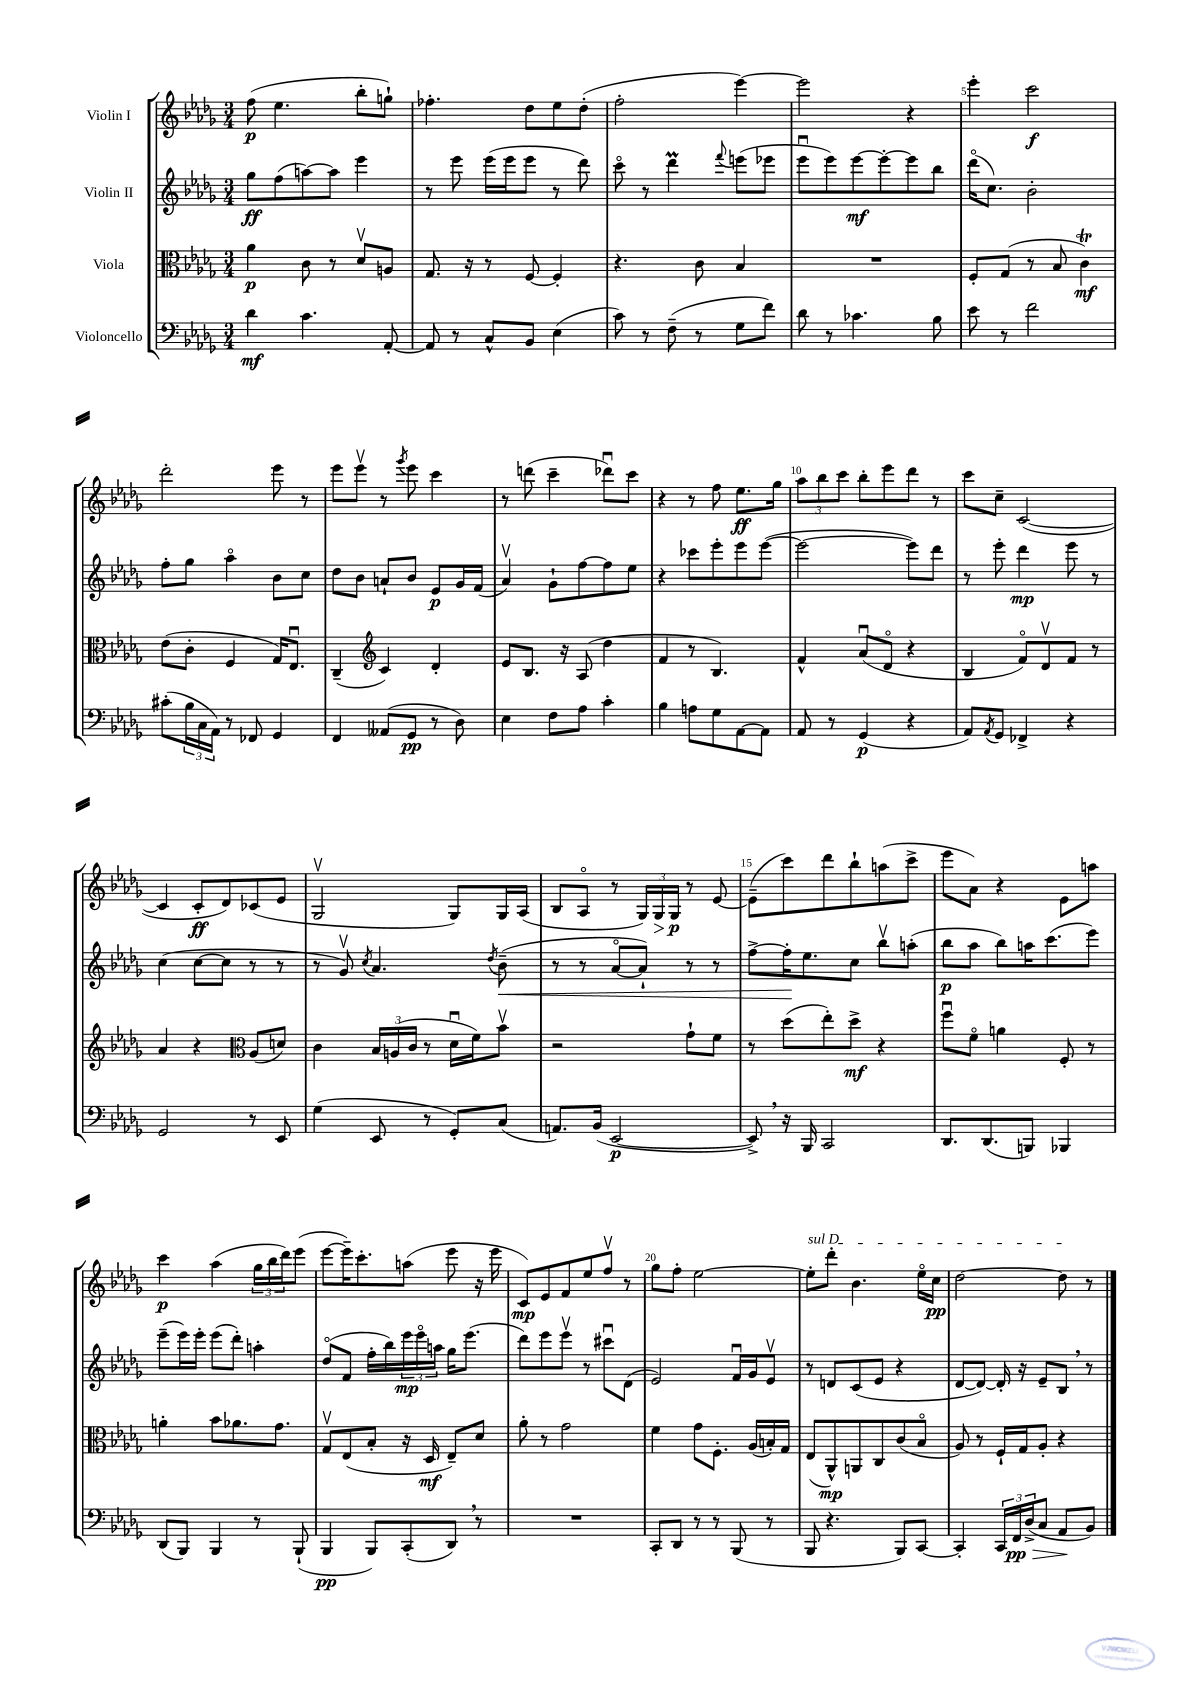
<<
\new StaffGroup <<
\new Staff = "s0" \with { instrumentName = "Violin I" } {
    \clef treble \key des \major \numericTimeSignature \time 3/4
    f''8\p( ees''4. bes''8-. g''8-!) |
    fes''4.-. des''8 ees''8 des''8-.( |
    f''2-. ees'''4~) |
    ees'''2 r4 |
    ees'''4-. c'''2\f |
    des'''2-. ees'''8 r8 |
    ees'''8 ees'''8\upbow r8 \acciaccatura { ges'''8 } ees'''8 c'''4 |
    r8 d'''8( c'''4-- des'''8\downbow) c'''8 |
    r4 r8 f''8 ees''8.\ff ges''16 |
    \tuplet 3/2 { aes''8 bes''8 c'''8 } bes''8-. ees'''8 des'''8 r8 |
    c'''8 c''8-- c'2~( |
    c'4 c'8-.\ff des'8) ces'8( ees'8 |
    ges2\upbow ges8) ges16 aes16( |
    bes8 aes8\flageolet r8 \tuplet 3/2 { ges16) ges16\> ges16\p\! } r8 ees'8~ |
    ees'8--( c'''8) des'''8 bes''8-! a''8( c'''8-> |
    ees'''8 aes'8) r4 ees'8 a''8 |
    c'''4\p aes''4( \tuplet 3/2 { ges''16 bes''16 des'''16) } ees'''8( |
    ees'''8~ ees'''16--) c'''8.-. a''8( ees'''8 r16 ees'''16 |
    c'8\mp) ees'8 f'8 ees''8 f''8\upbow r8 |
    ges''8 f''8-. ees''2~ |
    \once \override TextSpanner.bound-details.left.text = \markup { \italic "sul D" } ees''8-.\startTextSpan des'''8-. bes'4. ees''16\flageolet c''16\pp |
    des''2~ des''8\stopTextSpan r8 \bar "|." |
}
\new Staff = "s1" \with { instrumentName = "Violin II" } {
    \clef treble \key des \major \numericTimeSignature \time 3/4
    ges''8\ff f''8( a''8~) a''8 ees'''4 |
    r8 ees'''8 ees'''16( ees'''16 ees'''8 r8 des'''8) |
    c'''8\flageolet r8 des'''4\prall \appoggiatura { f'''8 } e'''8( ees'''8 |
    ees'''8\downbow ees'''8) ees'''8~\mf ees'''8~-. ees'''8 bes''8 |
    des'''16\flageolet( c''8.) bes'2-. |
    f''8-. ges''8 aes''4\flageolet bes'8 c''8 |
    des''8 bes'8 a'8-! bes'8 ees'8\p ges'16 f'16( |
    aes'4\upbow) ges'8-! f''8~ f''8 ees''8 |
    r4 ces'''8 ees'''8-. ees'''8 ees'''8~( |
    ees'''2~ ees'''8) des'''8 |
    r8 ees'''8-. des'''4\mp ees'''8 r8 |
    c''4( c''8~ c''8 r8 r8 |
    r8 ges'8\upbow) \acciaccatura { c''8 } aes'4. \acciaccatura { des''8 } bes'8--\<( |
    r8 r8 aes'8~\flageolet aes'8-!) r8 r8 |
    f''8~-> f''16-.\! ees''8. c''8 bes''8\upbow a''8-.( |
    bes''8\p aes''8 bes''8) a''16 c'''8.( ees'''8) |
    ees'''8--( ees'''16) ees'''16-. ees'''8( des'''8-.) a''4-. |
    des''8\flageolet( f'8 f''16-. bes''16) \tuplet 3/2 { ees'''16\mp ees'''16\flageolet a''16 } ges''16 ees'''8.( |
    des'''8) ees'''8 ees'''8\upbow r8 cis'''8\downbow des'8( |
    ees'2) f'16\downbow ges'16 ees'8\upbow |
    r8 d'8 c'8( ees'8 r4 |
    des'8~ des'8~) des'16-. r16 ees'8-- bes8 \breathe r8 \bar "|." |
}
\new Staff = "s2" \with { instrumentName = "Viola" } {
    \clef alto \key des \major \numericTimeSignature \time 3/4
    aes'4\p c'8 r8 des'8\upbow a8 |
    ges8. r16 r8 f8~ f4-. |
    r4. c'8 bes4 |
    R2. |
    f8-. ges8( r8 bes8 c'4\trill\mf) |
    ees'8( c'8-. f4 ges16) ees8.\downbow |
    c4--( \clef treble c'4) des'4-. |
    ees'8 bes8. r16 aes8( des''4 |
    f'4 r8 bes4.) |
    f'4-^ aes'8\downbow( des'8\flageolet r4 |
    bes4 f'8\flageolet) des'8\upbow f'8 r8 |
    aes'4 r4 \clef alto aes8( d'8) |
    c'4 \tuplet 3/2 { bes16 a16( c'16 } r8 des'16\downbow f'16) bes'8\upbow |
    r2 ges'8-! f'8 |
    r8 des''8( ees''8-.) des''8->\mf r4 |
    f''8\downbow f'8\flageolet a'4 f8-. r8 |
    a'4-. bes'8 aes'8. ges'8. |
    ges8\upbow ees8( bes8-. r16 des16\mf ees8--) des'8 |
    aes'8-. r8 ges'2 |
    f'4 ges'8 f8.-. aes16( b16-.) ges16 |
    ees8( aes,8-^\mp) a,8 c8 c'8( bes8\flageolet |
    aes8) r8 f16-! ges16 aes8-. r4 \bar "|." |
}
\new Staff = "s3" \with { instrumentName = "Violoncello" } {
    \clef bass \key des \major \numericTimeSignature \time 3/4
    des'4\mf c'4. aes,8~-. |
    aes,8 r8 c8-^ bes,8 ees4( |
    c'8) r8 f8--( r8 ges8 f'8) |
    des'8 r8 ces'4. bes8 |
    ees'8 r8 f'2 |
    cis'8-.( \tuplet 3/2 { bes16 c16 aes,16) } r8 fes,8 ges,4 |
    f,4 aeses,8( ges,8\pp r8 des8) |
    ees4 f8 aes8 c'4-. |
    bes4 a8 ges8 aes,8~ aes,8 |
    aes,8 r8 ges,4\p( r4 |
    aes,8) \acciaccatura { aes,8 } ges,8 fes,4-> r4 |
    ges,2 r8 ees,8 |
    ges4( ees,8 r8 ges,8-.) c8( |
    a,8.) bes,16( ees,2~\p |
    ees,8->) \breathe r16 bes,,16 c,2 |
    des,8. des,8.( b,,8) bes,,4 |
    des,8( bes,,8) bes,,4 r8 bes,,8-!( |
    bes,,4\pp bes,,8) c,8-.( des,8) \breathe r8 |
    R2. |
    c,8-. des,8 r8 r8 bes,,8( r8 |
    bes,,8 r4. bes,,8) c,8~ |
    c,4-. \tuplet 3/2 { c,16 f,16\pp\> des16->( } c8 aes,8\! bes,8) \bar "|." |
}
>>
>>
\layout { \context { \Score \override BarNumber.break-visibility = ##(#f #t #t) barNumberVisibility = #(every-nth-bar-number-visible 5) } }
